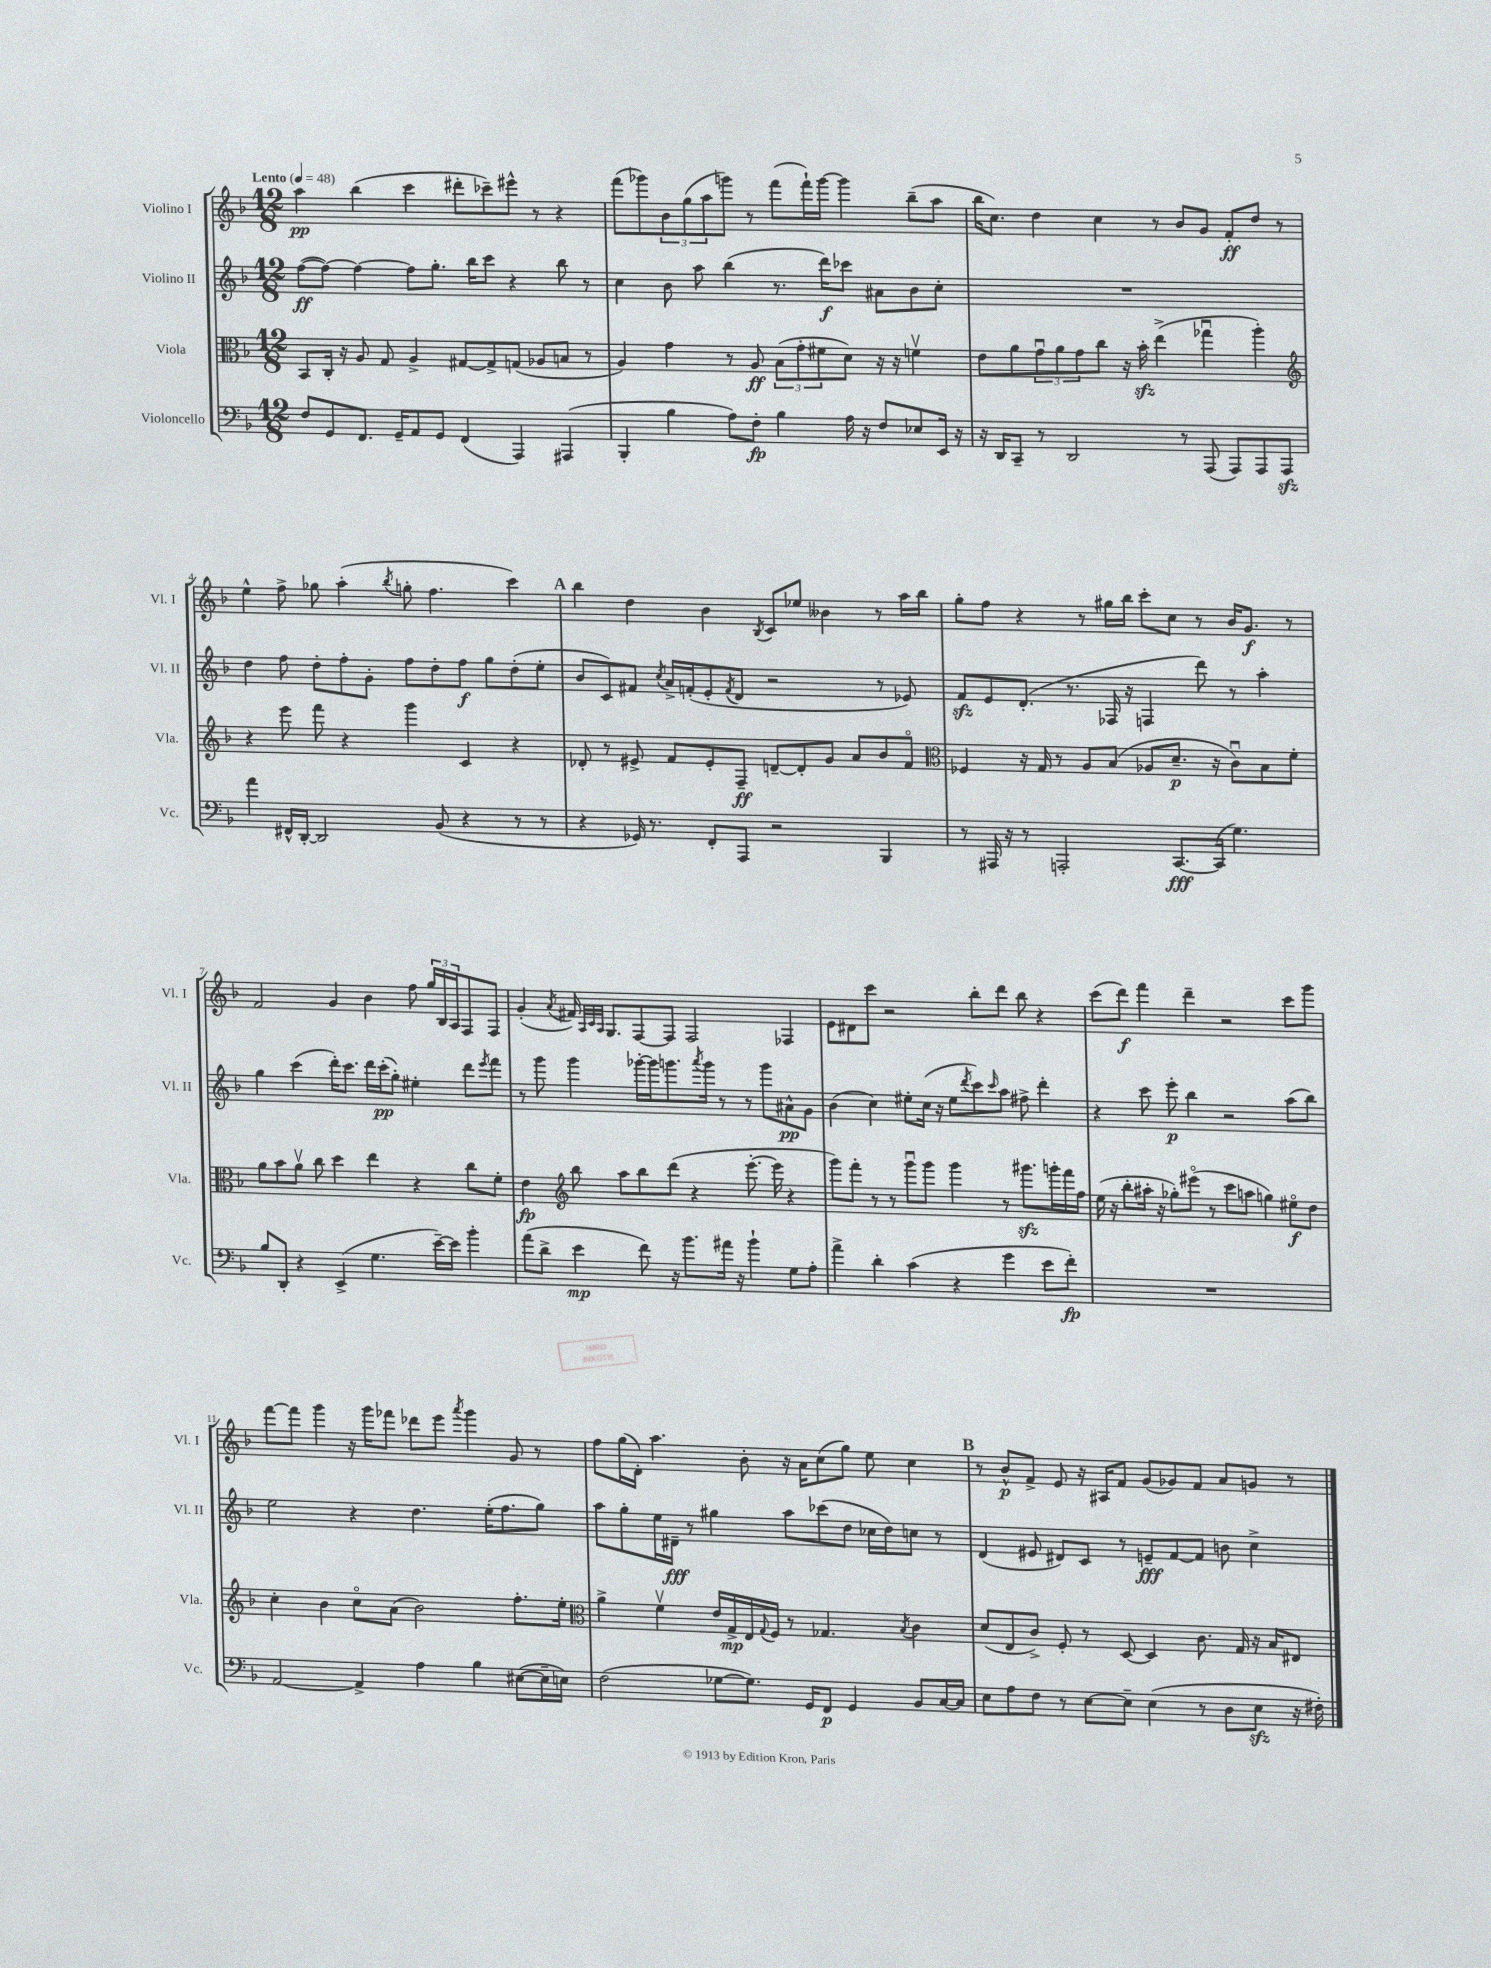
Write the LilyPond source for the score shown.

<<
\new StaffGroup <<
\new Staff = "s0" \with { instrumentName = "Violino I" shortInstrumentName = "Vl. I" } {
    \clef treble \key f \major \numericTimeSignature \time 12/8 \tempo "Lento" 4 = 48
    a''4\pp bes''4( c'''4 dis'''8-. ces'''8--) eis'''8-^ r8 r4 |
    f'''8( ges'''8) \tuplet 3/2 { bes'8 g''8( a''8 } g'''8) r8 f'''8( f'''16-!) g'''16~ g'''4 bes''8--( a''8 |
    bes''16 c''8.) d''4 c''4 r8 bes'8 g'8 f'8-.\ff d''8 r8 |
    e''4-^ f''8-> ges''8 a''4-.( \acciaccatura { bes''8 } g''8-. f''4. c'''4) |
    \mark \markup { \bold "A" } bes''4 d''4 bes'4 \acciaccatura { bes8 } c'8 ees''8 beses'4 r8 a''16 bes''16 |
    g''8-. f''8 r4 r8 gis''16 bes''16 c'''8-. c''8 r8 bes'16 g'8.\f r8 |
    f'2 g'4 bes'4 f''8 \tuplet 3/2 { g''16 bes16 a16 } f8 f8 |
    g'4-.( \acciaccatura { a'8 } fis'16) \grace { a32 c'32 a32 } g8. f8~ f8 f2 fes4 |
    e'8 dis'8 c'''8 r2 bes''8-. d'''8 bes''8 r4 |
    c'''8( d'''8\f) f'''4 d'''4-- r2 c'''8 g'''8 |
    f'''8~ f'''8 g'''4 r16 g'''16 fes'''8 des'''8 e'''8 \acciaccatura { a'''8 } g'''4 g'8 r8 |
    f''8 g''16( d'16-.) a''4. bes'8-. r16 a'16 c''8( g''8) e''8 c''4 |
    \mark \markup { \bold "B" } r8 bes'8-^\p f'8-> e'8 r16 ais16 f'8 g'8( ges'8) f'8 a'8 g'8 r8 \bar "|." |
}
\new Staff = "s1" \with { instrumentName = "Violino II" shortInstrumentName = "Vl. II" } {
    \clef treble \key f \major \numericTimeSignature \time 12/8
    f''8~\ff( f''8~) f''4~ f''8 g''8.-. bes''16 c'''8 r4 bes''8 r8 |
    c''4 bes'8 a''8 bes''4( r8. d'''16\f) ces'''8 ais'8 bes'8 c''8-. |
    R1. |
    d''4 f''8 d''8-. f''8-. g'8-. f''8 d''8-. f''8\f g''8 d''8-.( e''8-. |
    \mark \markup { \bold "A" } bes'8 c'8) fis'8 \acciaccatura { c''8 } a'16-> f'16-.( e'8-. \acciaccatura { f'8 } d'8 r2 r8 ees'8) |
    f'8\sfz e'8 d'8.-.( r8. fes16 r16 f4 d'''8) r8 a''4-. |
    g''4 c'''4( d'''16-.) c'''8. d'''16 c'''16-.\pp( g''8-.) eis''4-. d'''8 \acciaccatura { e'''8 } f'''8 |
    r8 g'''8 g'''4 ges'''16~-. ges'''16 g'''8. \acciaccatura { a'''8 } g'''16 r8 r8 g'''8 ais'8-^\pp g'8 |
    bes'4( c''4) eis''8-. c''16( r16 eis''8 \acciaccatura { d'''8 } c'''8) \grace { c'''16 } a''8 fis''8-> d'''4-. |
    r4 c'''8 e'''8-.\p bes''4 r2 a''8( bes''8) |
    e''2 r4 d''4. e''16-.( f''8. g''8) |
    a''8 g''8-. e''16 dis'16--\fff r8 gis''4 a''8 ces'''8( d''8 ces''16 d''16) c''8 r8 |
    \mark \markup { \bold "B" } d'4( eis'8 dis'8) c'8 r8 e'8--\fff f'8~ f'8 b'8 c''4-> \bar "|." |
}
\new Staff = "s2" \with { instrumentName = "Viola" shortInstrumentName = "Vla." } {
    \clef alto \key f \major \numericTimeSignature \time 12/8
    bes,8 c16-. r16 a8 g8 a4-> gis8~ gis8-> g8( aes8 b8 r8 |
    a4) g'4 r8 a8\ff \tuplet 3/2 { bes8( g'8-. fis'8 } d'8) r16 r16 f'4\upbow |
    e'8 a'8 \tuplet 3/2 { g'8\downbow a'8 g'8 } c''8 r16 bes'16-.\sfz e''4->( ges''4\downbow a''4-.) |
    \clef treble r4 e'''8 f'''8 r4 g'''4 c'4 r4 |
    \mark \markup { \bold "A" } des'8-. r8 eis'8-> f'8 eis'8-. f8--\ff d'8~-- d'8-. g'8 a'8 bes'8 f'8\flageolet |
    \clef alto fes4 r16 g16 r8 a8 bes8( aes8 d'8.--\p r16 c'8\downbow) bes8 f'8-. |
    a'8 bes'8 a'8\upbow c''8 d''4 e''4 r4 c''8 f'8-. |
    e'4\fp \clef treble bes''8 a''8 bes''8 d'''8( r4 e'''8.~-. e'''16 r4 |
    g'''8) f'''8-. r8 r8 g'''8\downbow g'''8 g'''4 r8 gis'''8.\sfz g'''16-. f'''16 f''16 |
    e''16( r16 bes''8-. ais''16-. r16 ges''8-.) eis'''8\flageolet( r8 c'''8 a''8 g''4) eis''8\flageolet\f d''8 |
    c''4-. bes'4 c''8\flageolet a'8( bes'2) f''8.-. e''16-. |
    \clef alto a'4-> f'4\upbow e'16 g16->\mp e16 \appoggiatura { g8 } f16 r8 ges4. \acciaccatura { bes8 } c'4 |
    \mark \markup { \bold "B" } d'8( e8 c'8->) f8-. r8 d8~ d4 c'8. g16 r16 bes16 eis8 \bar "|." |
}
\new Staff = "s3" \with { instrumentName = "Violoncello" shortInstrumentName = "Vc." } {
    \clef bass \key f \major \numericTimeSignature \time 12/8
    f8 g,8 f,8. g,16-- a,8 g,8 f,4( a,,4) ais,,4( |
    bes,,4-. bes4 a8) f8-.\fp bes4 a16 r16 f8 ees8 e,16 r16 |
    r16 d,16 c,8-- r8 d,2 r8 a,,8( a,,8) a,,8 a,,8\sfz |
    a'4 fis,16-^ d,16~-. d,2 bes,8( r4 r8 r8 |
    \mark \markup { \bold "A" } r4 ges,16) r8. f,8-. a,,8 r2 bes,,4 |
    r8 ais,,16 r16 r8 a,,2-. c,8.~\fff c,16( g4.) |
    bes8 d,8-. r4 e,4->( g4. e'16~--) e'16 bes'4-. |
    a'8( d'8-> e'4\mp f'8) r16 bes'8. ais'16 r16 bes'4-! g8 a8-. |
    a'4-> d'4-. c'4( r4 g'4 e'8 f'8-.\fp) |
    R1. |
    a,2~ a,4-> a4 bes4 eis8~( eis16-- e16) |
    f2( ges8~ ges8.) g,16 f,8\p g,4 bes,8 c16~ c16 |
    \mark \markup { \bold "B" } e8 a8 f8 r8 e8~ e8-- e4( r8 d8 e8\sfz r16 fis16-.) \bar "|." |
}
>>
>>
